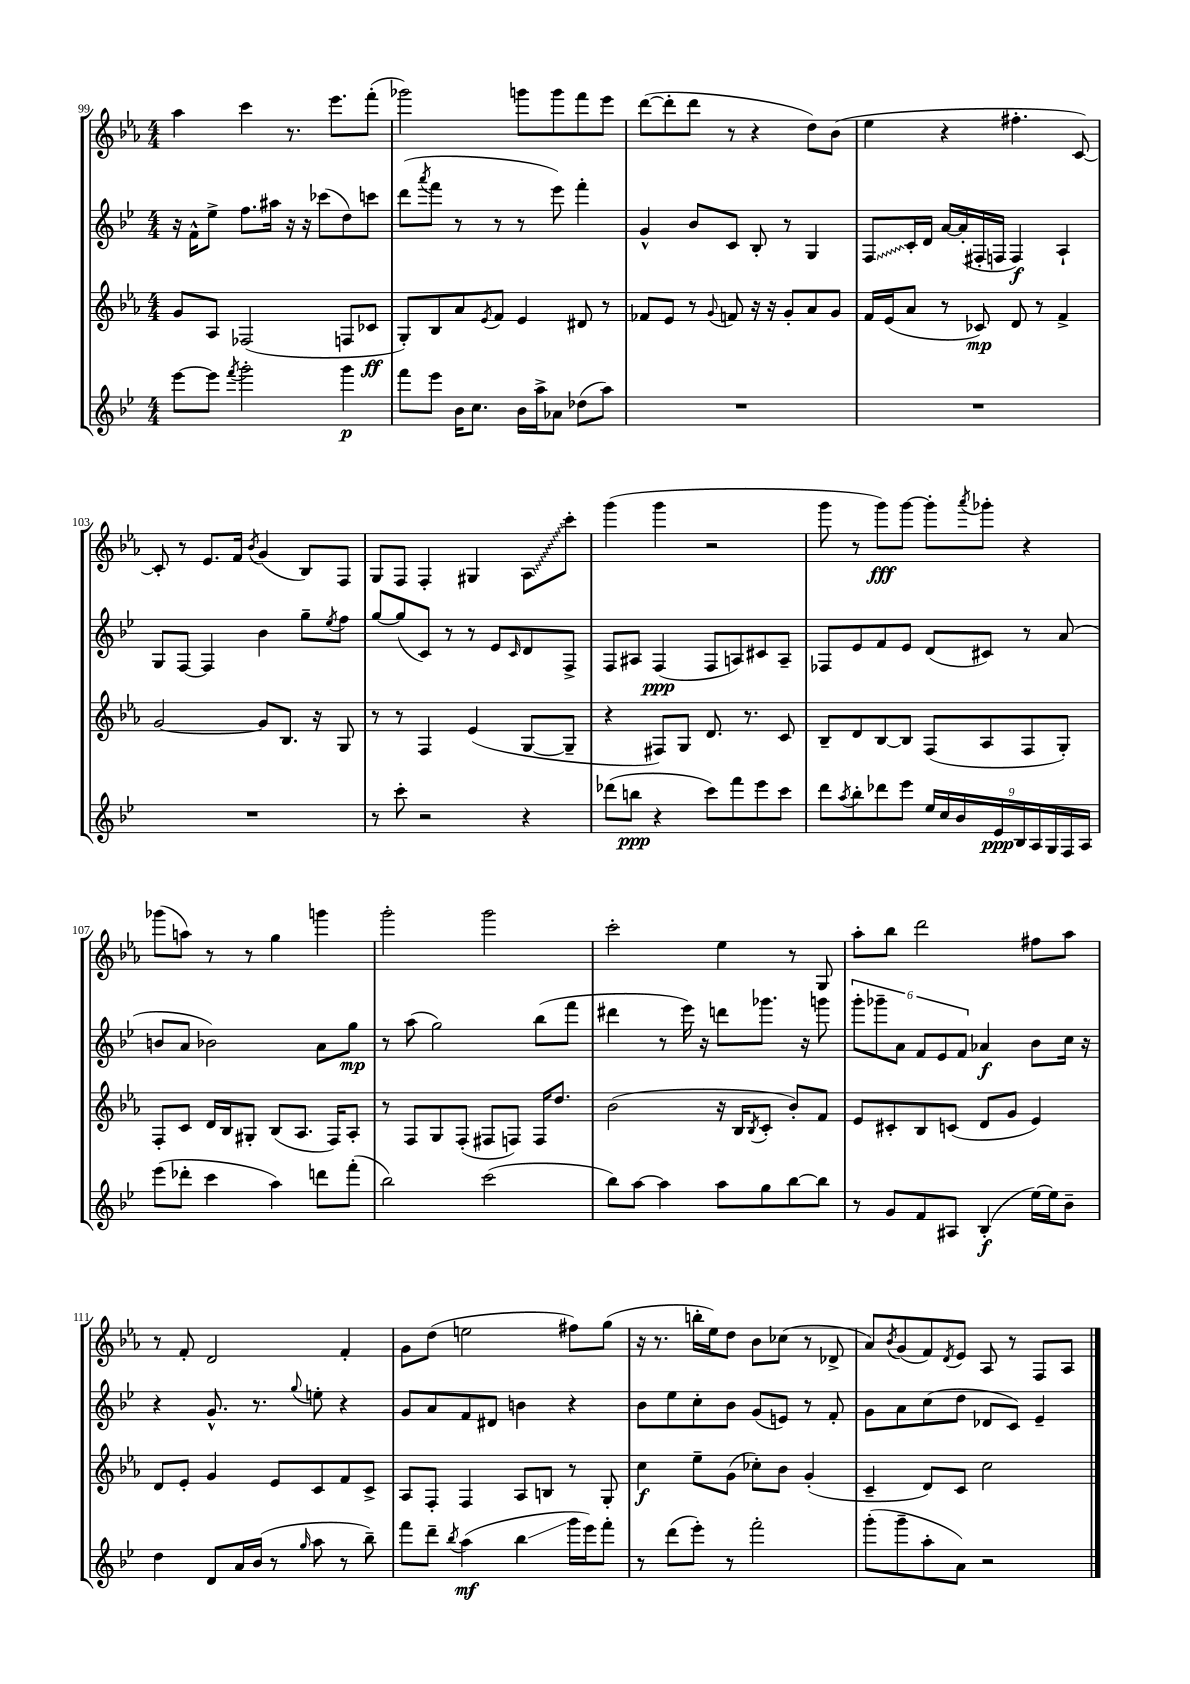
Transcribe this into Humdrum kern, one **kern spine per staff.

**kern	**kern	**kern	**kern
*staff4	*staff3	*staff2	*staff1
*clefG2	*clefG2	*clefG2	*clefG2
*k[b-e-]	*k[b-e-a-]	*k[b-e-]	*k[b-e-a-]
*M4/4	*M4/4	*M4/4	*M4/4
[8eee-	8g	16r	4aa-
.	.	16f^^	.
8eee-]	8A-	8ee-^	.
8qfff	.	.	.
2ggg'	(2F-	8.ff	4ccc
.	.	16aa#	.
.	.	16r	8.r
.	.	16r	.
.	.	(8ccc-	.
.	.	.	8.eee-
4ggg	8F	8dd)	.
.	8c-	8ccc	(8fff'
=	=	=	=
8fff	8G')	(8ddd	2ggg-)
.	.	8qaaa	.
8eee-	8B-	8fff	.
16b-	8a-	8r	.
8.cc	.	.	.
.	8qe-	.	.
.	8f	8r	.
16b-	4e-	8r	8ggg
16aa^	.	.	.
8a-	.	8eee-)	8ggg
(8dd-	8d#	4fff'	8fff
8aa)	8r	.	8eee-
=	=	=	=
1r	8f-	4g^^	([8ddd
.	8e-	.	8ddd']
.	8r	8b-	8ddd
.	8qqg	.	.
.	8f	8c	8r
.	16r	8B-'	4r
.	16r	.	.
.	8g'	8r	.
.	8a-	4G	8dd)
.	8g	.	(8b-
=	=	=	=
1r	16f	8F	4ee-
.	(16e-	.	.
.	8a-	16c'	.
.	.	16d	.
.	8r	[16a	4r
.	.	(16a']	.
.	8c-)	16F#'	.
.	.	16F	.
.	8d	4F)	4.ff#'
.	8r	.	.
.	4f^	4A`	.
.	.	.	[8c)
=	=	=	=
1r	[2g	8G	8c']
.	.	[8F	8r
.	.	4F]	8.e-
.	.	.	16f
.	.	.	8qb-
.	8g]	4b-	(4g
.	8.B-	.	.
.	.	8gg~	8B-)
.	16r	.	.
.	.	8qee-	.
.	8G	8ff	8F
=	=	=	=
8r	8r	[8gg	8G
8ccc'	8r	(8gg]	8F
2r	4F	8c)	4F'
.	.	8r	.
.	(4e-	8r	4G#
.	.	8e-	.
.	.	16qqc	.
4r	[8G	8d	8A-
.	8G~]	8F^	8ccc'
=	=	=	=
(8ddd-	4r	8F	(4ggg
8bb	.	8A#	.
4r	8F#)	(4F	4ggg
.	8G	.	.
8ccc)	8.d	8F	2r
8fff	.	8A)	.
.	8.r	.	.
8eee-	.	8c#	.
8ccc	8c	8A~	.
=	=	=	=
8ddd	8B-~	8F-	8ggg
8qaa	.	.	.
8bb-'	8d	8e-	8r
8ddd-	[8B-	8f	8ggg)
8eee-	8B-]	8e-	[8ggg
18ee-	(8F	(8d	8ggg']
18cc	.	.	.
18b-	.	.	.
.	.	.	8qaaa-
.	8A-	8c#)	8ggg-'
18e-	.	.	.
18B-	.	.	.
.	8F	8r	4r
18A	.	.	.
18G	.	.	.
.	8G')	(8a	.
18F	.	.	.
18A	.	.	.
=	=	=	=
(8eee-	8F'	8b	(8ggg-
8ddd-'	8c	8a	8aa)
4ccc	16d	2b-)	8r
.	16B-	.	.
.	8G#'	.	8r
4aa)	(8B-	.	4gg
.	8.A-	.	.
8ddd	.	8a	4ggg
.	16F)	.	.
(8fff'	8A-'	8gg	.
=	=	=	=
2bb-)	8r	8r	2ggg'
.	8F	(8aa	.
.	8G	2gg)	.
.	(8F'	.	.
(2ccc	8F#	.	2ggg
.	8F)	.	.
.	16F	(8bb-	.
.	8.dd	.	.
.	.	8fff	.
=	=	=	=
8bb-)	(2b-	4ddd#	2ccc'
[8aa	.	.	.
4aa]	.	8r	.
.	.	16eee-)	.
.	.	16r	.
8aa	16r	8ddd	4ee-
.	16B-	.	.
.	8qB-	.	.
8gg	8c'	8.ggg-	.
[8bb-	8b-')	.	8r
.	.	16r	.
8bb-]	8f	8ggg	8G
=	=	=	=
8r	8e-	12ggg'	8aa-'
.	.	12ggg-~	.
8g	8c#'	.	8bb-
.	.	12a	.
8f	8B-	12f	2ddd
.	.	12e-	.
8A#	(8c	.	.
.	.	12f	.
(4B-'	8d	4a-	.
.	8g	.	.
[16ee-)	4e-)	8b-	8ff#
16ee-]	.	.	.
8b-~	.	16cc	8aa-
.	.	16r	.
=	=	=	=
4dd	8d	4r	8r
.	8e-'	.	8f'
8d	4g	8.g^^	2d
16a	.	.	.
(16b-	.	8.r	.
8r	8e-	.	.
16qqgg	.	8qqgg	.
8aa	8c	8ee'	.
8r	8f	4r	4f'
8bb-~)	8c^	.	.
=	=	=	=
8fff	8A-	8g	8g
8ddd~	8F'	8a	(8dd
8qbb-	.	.	.
(4aa	4F	8f	2ee
.	.	8d#	.
4bb-	8A-	4b	.
.	8B	.	.
16ggg	8r	4r	8ff#)
16eee-)	.	.	.
8fff'	8G'	.	(8gg
=	=	=	=
8r	4cc	8b-	16r
.	.	.	8.r
(8ddd	.	8ee-	.
8eee-')	8ee-~	8cc'	16bb'
.	.	.	16ee-)
8r	(8g	8b-	8dd
2fff'	8cc-')	(8g	8b-
.	8b-	8e)	(8cc-
.	(4g'	8r	8r
.	.	8f'	8d-^
=	=	=	=
(8ggg'	4c~	8g	8a-)
.	.	.	8qb-
8ggg~	.	8a	(8g
8aa'	8d)	(8cc	8f)
.	.	.	8qd
8a)	8c	8dd	8e-
2r	2cc	8d-	8A-
.	.	8c)	8r
.	.	4e-~	8F
.	.	.	8A-
==	==	==	==
*-	*-	*-	*-
